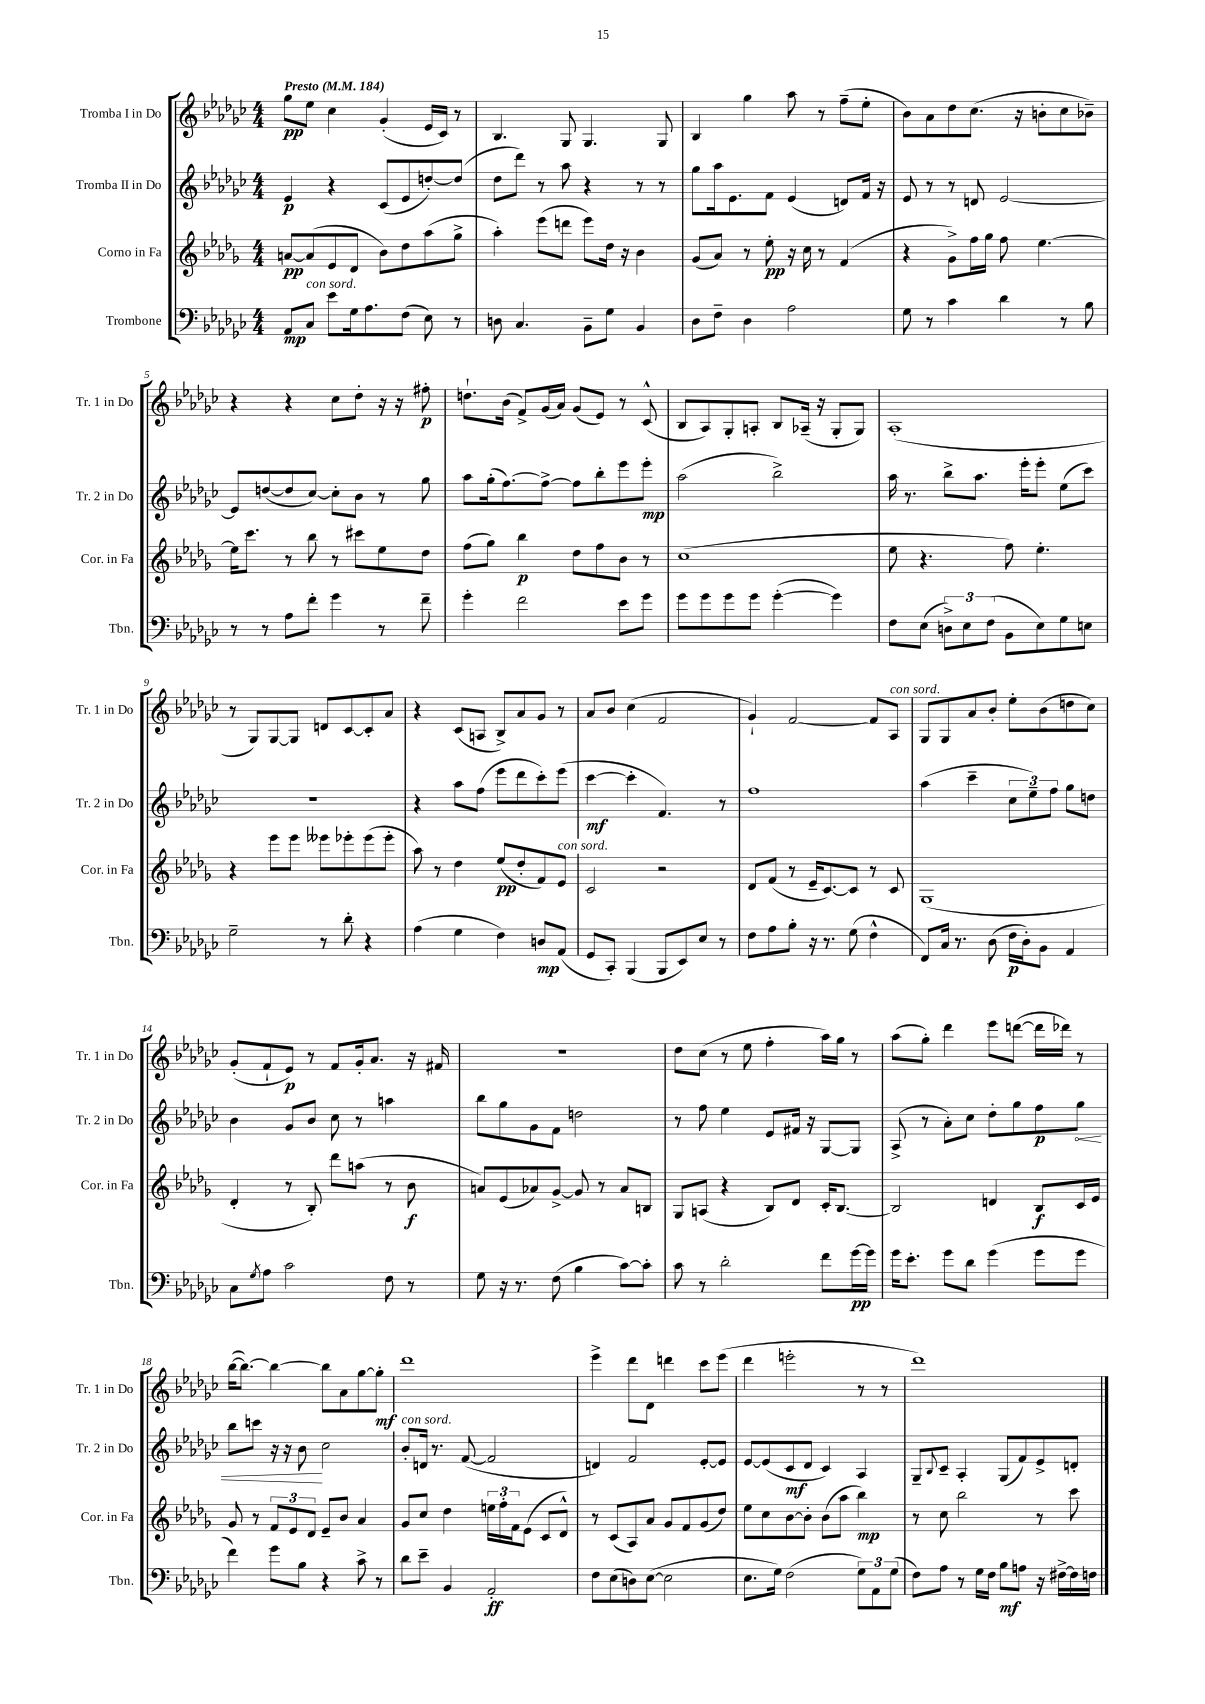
<<
\new StaffGroup <<
\new Staff = "s0" \with { instrumentName = "Tromba I in Do" shortInstrumentName = "Tr. 1 in Do" } {
    \clef treble \key ges \major \numericTimeSignature \time 4/4 \tempo "Presto" 4 = 184
    ges''8\pp ees''8 ces''4 ges'4-.( ees'16 ces'16) r8 |
    bes4. ges8 ges4. ges8 |
    bes4 ges''4 aes''8 r8 f''8--( ees''8-. |
    bes'8) aes'8 des''8 ces''8.( r16 b'8-. ces''8 bes'8--) |
    r4 r4 ces''8 des''8-. r16 r16 fis''8-.\p |
    d''8.-! bes'16( f'8->) ges'16( aes'16) ges'8( ees'8) r8 ces'8-^( |
    bes8 aes8) ges8-. a8-. bes8 aes16--( r16 ges8-. ges8) |
    aes1-.( |
    r8 ges8) ges8~ ges8 d'8 ces'8~ ces'8-. aes'8 |
    r4 ces'8( a8 bes8->) aes'8 ges'8 r8 |
    aes'8 bes'8 ces''4( f'2 |
    ges'4-!) f'2~ f'8 aes8^\markup { \italic "con sord." } |
    ges8 ges8 aes'8 bes'8-. ees''8-. bes'8( d''8 ces''8) |
    ges'8-.( f'8-! ees'8\p) r8 f'8 ges'16-. aes'8. r16 fis'16 |
    R1 |
    des''8 ces''8( r8 ees''8 f''4-. aes''16) ges''16 r8 |
    aes''8( ges''8-.) des'''4 ees'''8 d'''8~( d'''16 des'''16) r8 |
    bes''16~( bes''8.~) bes''4~ bes''8 aes'8 ges''8~ ges''8-.\mf |
    des'''1 |
    ees'''4-> des'''8 des'8 d'''4 ces'''8 ees'''8( |
    des'''4 e'''2-. r8 r8 |
    des'''1) \bar "|." |
}
\new Staff = "s1" \with { instrumentName = "Tromba II in Do" shortInstrumentName = "Tr. 2 in Do" } {
    \clef treble \key ges \major \numericTimeSignature \time 4/4
    ees'4\p r4 ces'8( ees'8 d''8~-.) d''8( |
    des''8 des'''8) r8 aes''8 r4 r8 r8 |
    ges''8 aes''16 ees'8. f'8 ees'4( d'8) f'16 r16 |
    ees'8 r8 r8 d'8 ees'2~ |
    ees'8 d''8~( d''8 ces''8~) ces''8-. bes'8 r8 ges''8 |
    aes''8 ges''16-.( f''8.~) f''8~-> f''8 bes''8-. ees'''8 ees'''8-.\mp |
    aes''2( bes''2->) |
    aes''16 r8. bes''8-> aes''8. ees'''16-. ees'''8-. ees''8( ces'''8) |
    R1 |
    r4 aes''8 f''8( ees'''8 des'''8 ces'''8-.) ees'''8( |
    ces'''4~\mf ces'''4-. f'4.) r8 |
    f''1 |
    aes''4( ces'''4-- \tuplet 3/2 { ces''8 ees''8--) f''8 } ges''8 d''8 |
    bes'4 ges'8 bes'8 ces''8 r8 a''4 |
    bes''8 ges''8 ges'8 f'8 d''2 |
    r8 f''8 ees''4 ees'8 fis'16 r16 ges8~ ges8 |
    aes8->( r8 aes'8-.) ces''8 des''8-. ges''8 f''8\p \once \override Hairpin.circled-tip = ##t ges''8\< |
    bes''8 c'''8 r16 r16 bes'8\! ces''2 |
    bes'8-.^\markup { \italic "con sord." } d'16 r8. f'8~( f'2 |
    d'4) f'2 ees'8~-. ees'8 |
    ees'8~ ees'8( ces'8\mf des'8 ces'4) aes4 |
    ges8-- \appoggiatura { bes8 } ces'8-- aes4-. ges8( f'8) ees'8-> d'8-. \bar "|." |
}
\new Staff = "s2" \with { instrumentName = "Corno in Fa" shortInstrumentName = "Cor. in Fa" } {
    \clef treble \key des \major \numericTimeSignature \time 4/4
    a'8~\pp a'8( ees'8 des'8 bes'8) des''8 aes''8( ges''8-> |
    aes''4-.) ees'''8( d'''8 ees'''8) des''16 r16 bes'4 |
    ges'8( aes'8) r8 ees''8-.\pp r16 c''16 r8 f'4( |
    r4 ges'8->) f''16 ges''16 f''8 ees''4.~ |
    ees''16 c'''8. r8 bes''8 r8 cis'''8 ees''8 des''8 |
    f''8( ges''8) bes''4\p des''8 f''8 bes'8 r8 |
    c''1( |
    ees''8 r4. f''8) ees''4.-. |
    r4 ees'''8 ees'''8 eeses'''8 ees'''8-. ees'''8( ees'''8-. |
    aes''8) r8 des''4 ees''8\pp( des''8-. f'8) ees'8^\markup { \italic "con sord." } |
    c'2 r2 |
    des'8 f'8( r8 ees'16-- c'8.~) c'8 r8 c'8 |
    ges1( |
    des'4-. r8 bes8-.) des'''8 a''8( r8 bes'8\f |
    a'8) ees'8( aes'8) ges'8~-> ges'8 r8 aes'8 b8 |
    ges8 a8( r4 bes8) des'8 c'16-. bes8.~ |
    bes2 d'4 bes8\f c'16 ees'16 |
    ges'8 r8 \tuplet 3/2 { f'8 ees'8 des'8 } ees'8-- bes'8 aes'4 |
    ges'8 c''8 des''4 \tuplet 3/2 { e''16 f''16-. f'16 } ees'8( c'8 des'8-^) |
    r8 c'8( aes8) aes'8 ges'8 f'8 ges'8( des''8) |
    ees''8 c''8 bes'8~ bes'8-. bes'8( aes''8 bes''4\mp) |
    r8 c''8 bes''2 r8 c'''8 \bar "|." |
}
\new Staff = "s3" \with { instrumentName = "Trombone" shortInstrumentName = "Tbn." } {
    \clef bass \key ges \major \numericTimeSignature \time 4/4
    aes,8\mp ces8^\markup { \italic "con sord." } ees'8 ges16 aes8. f8( ees8) r8 |
    d8 ces4. bes,8-- ges8 bes,4 |
    des8 f8-- des4 aes2 |
    ges8 r8 ces'4 des'4 r8 bes8 |
    r8 r8 aes8 f'8-. ges'4 r8 f'8-- |
    ges'4-. f'2 ees'8 ges'8 |
    ges'8 ges'8 ges'8 ges'8 ges'4~-.( ges'4) |
    f8 ees8( \tuplet 3/2 { d8->) ees8 f8( } bes,8 ees8) ges8 e8 |
    ges2-- r8 des'8-. r4 |
    aes4( ges4 f4) d8\mp aes,8( |
    ges,8 ces,8-.) bes,,4( bes,,8 ees,8) ees8 r8 |
    f8 aes8 bes8-. r16 r8. ges8( f4-^ |
    f,8) ces16 r8. des8( f16\p des16-.) bes,8 aes,4 |
    ces8 \acciaccatura { ges8 } aes8 ces'2 f8 r8 |
    ges8 r16 r8. f8( bes4 ces'8~) ces'8-. |
    ces'8 r8 des'2-. f'8 ges'16~\pp ges'16 |
    ges'16 ees'8.-. ges'8 des'8 ges'4( ges'8 ges'8 |
    f'4) ges'8 bes8 r4 ces'8-> r8 |
    des'8 ees'8-- bes,4 aes,2-.\ff |
    f8 ees8( d8) ees8~( ees2 |
    ees8. ges16) f2( \tuplet 3/2 { ges8) aes,8 ges8( } |
    f8) aes8 r8 ges16 f16 bes8\mf a8 r16 fis16~-> fis16 f16 \bar "|." |
}
>>
>>
